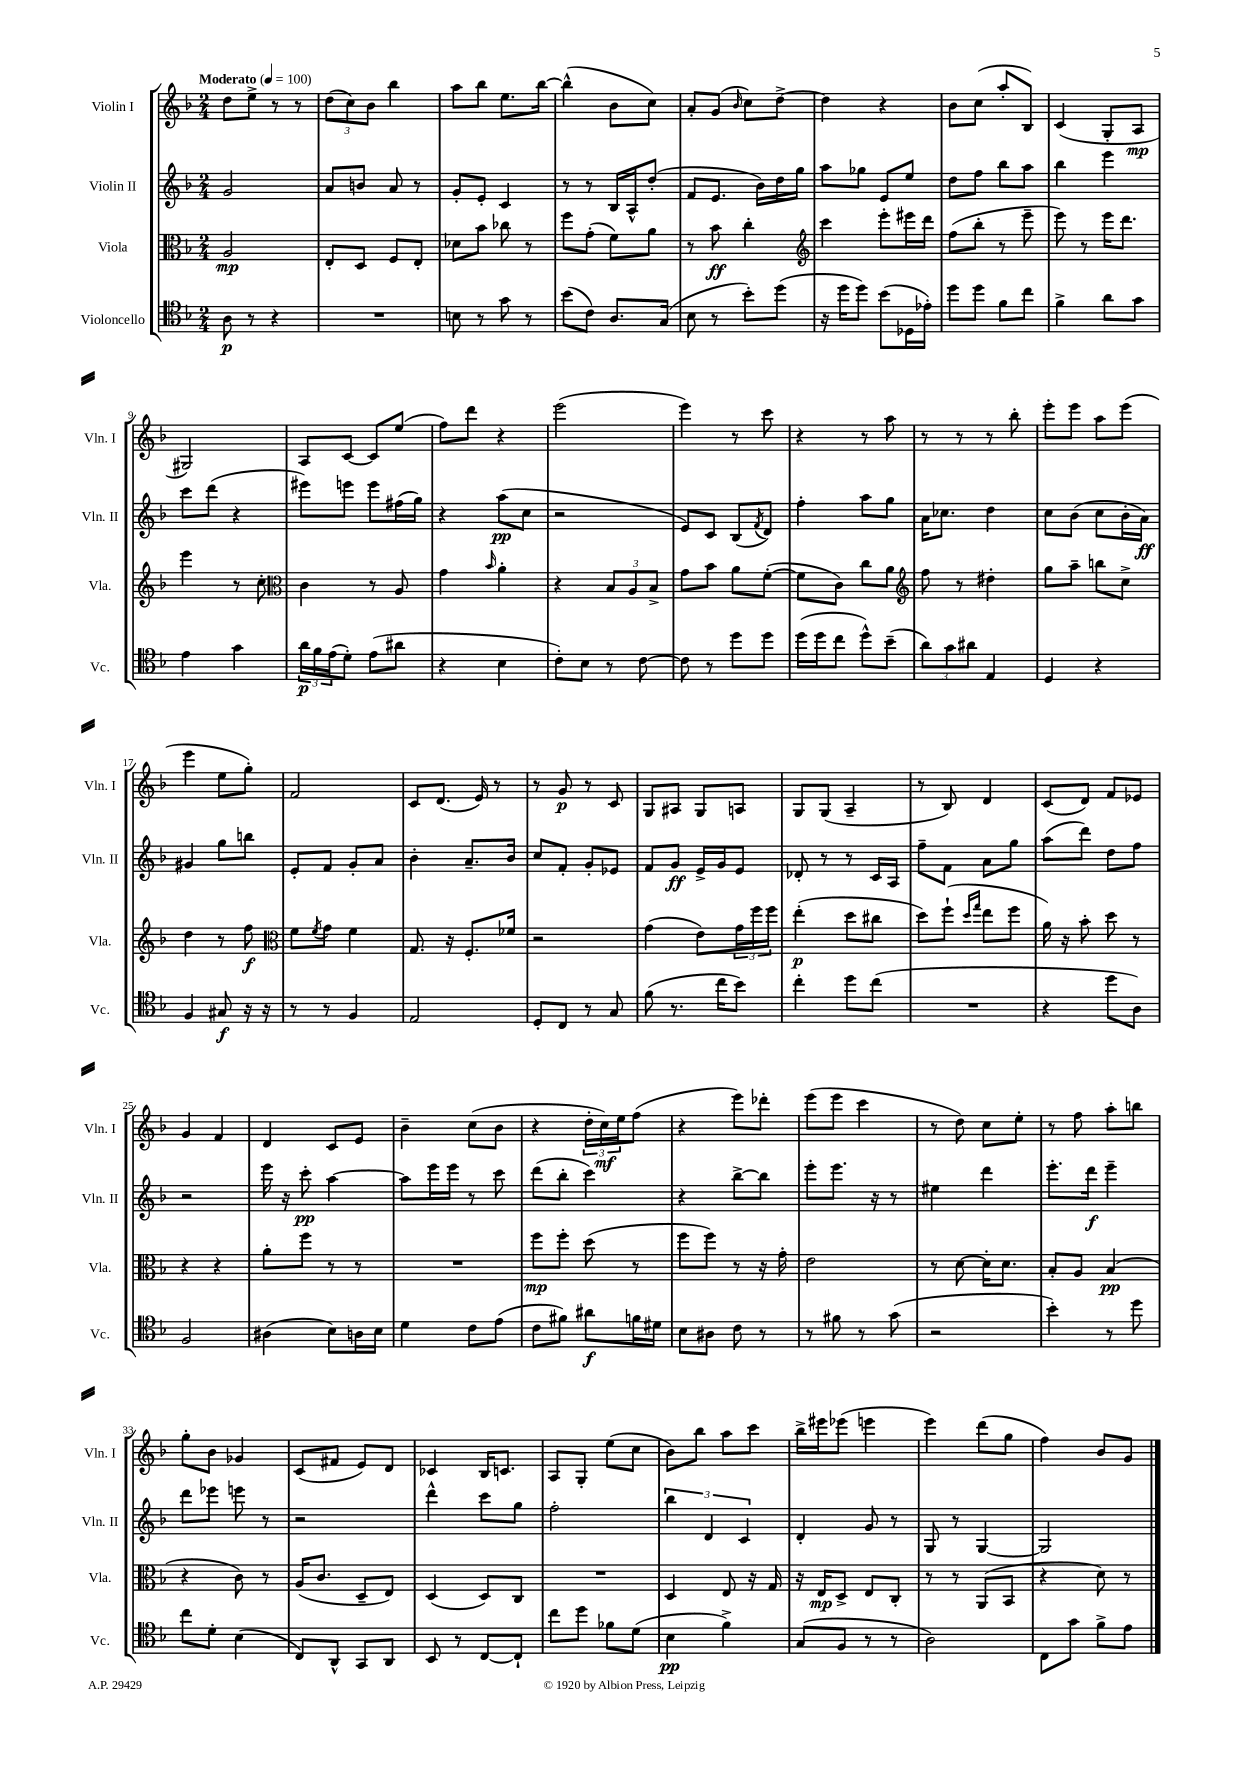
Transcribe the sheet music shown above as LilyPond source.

<<
\new StaffGroup <<
\new Staff = "s0" \with { instrumentName = "Violin I" shortInstrumentName = "Vln. I" } {
    \clef treble \key f \major \numericTimeSignature \time 2/4 \tempo "Moderato" 4 = 100
    d''8 e''8-> r8 r8 |
    \tuplet 3/2 { d''8( c''8) bes'8 } bes''4 |
    a''8 bes''8 e''8. bes''16~ |
    bes''4-^( bes'8 c''8) |
    a'8-. g'8( \grace { bes'16 } c''8) d''8~-> |
    d''4 r4 |
    bes'8 c''8( a''8-. bes8) |
    c'4( g8-. a8\mp |
    gis2) |
    a8 c'8~ c'8 e''8( |
    f''8) d'''8 r4 |
    e'''2( |
    e'''4) r8 c'''8 |
    r4 r8 a''8 |
    r8 r8 r8 bes''8-. |
    e'''8-. e'''8 a''8 e'''8( |
    e'''4 e''8 g''8-.) |
    f'2 |
    c'8 d'8.( e'16) r8 |
    r8 g'8\p r8 c'8 |
    g8 ais8 g8 a8 |
    g8 g8( a4-- |
    r8 bes8) d'4 |
    c'8( d'8) f'8 ees'8 |
    g'4 f'4 |
    d'4 c'8 e'8 |
    bes'4-- c''8( bes'8 |
    r4 \tuplet 3/2 { d''16-. c''16\mf) e''16 } f''8( |
    r4 e'''8) des'''8-. |
    e'''8( e'''8 c'''4 |
    r8 d''8) c''8 e''8-. |
    r8 f''8 a''8-. b''8 |
    g''8-. bes'8 ges'4 |
    c'8( fis'8 e'8) d'8 |
    ces'4 bes16 c'8. |
    a8 g8-. e''8( c''8 |
    bes'8) bes''8 a''8 c'''8 |
    bes''16-> eis'''16 ees'''8( e'''4 |
    e'''4) d'''8( g''8 |
    f''4) bes'8 g'8 \bar "|." |
}
\new Staff = "s1" \with { instrumentName = "Violin II" shortInstrumentName = "Vln. II" } {
    \clef treble \key f \major \numericTimeSignature \time 2/4
    g'2 |
    a'8 b'8 a'8 r8 |
    g'8-. e'8-. c'4 |
    r8 r8 bes16 a16-^ d''8-.( |
    f'8 e'8. bes'16) d''16 g''16 |
    a''8 ges''8 e'8 e''8 |
    d''8 f''8 bes''8 a''8 |
    bes''4 e'''4 |
    c'''8 d'''8( r4 |
    eis'''8) e'''8 e'''8 fis''16( g''16) |
    r4 a''8\pp( c''8 |
    r2 |
    e'8) c'8 bes8( \acciaccatura { f'8 } d'8) |
    f''4-. a''8 g''8 |
    a'16 ces''8. d''4 |
    c''8 bes'8( c''8 bes'16-. a'16\ff) |
    gis'4 g''8 b''8 |
    e'8-. f'8 g'8-. a'8 |
    bes'4-. a'8.-- bes'16 |
    c''8 f'8-. g'8-. ees'8 |
    f'8 g'8\ff e'16-> g'16 e'8 |
    des'8-. r8 r8 c'16 a16 |
    f''8-- f'8 a'8 g''8 |
    a''8( d'''8) d''8 f''8 |
    r2 |
    e'''16 r16 c'''8-.\pp a''4~ |
    a''8 e'''16 e'''16 r8 c'''8 |
    d'''8( bes''8-. c'''4) |
    r4 bes''8~-> bes''8 |
    e'''8-. e'''8. r16 r8 |
    eis''4 d'''4 |
    e'''8.-. d'''16\f e'''4-- |
    d'''8 ees'''8 e'''8 r8 |
    r2 |
    d'''4-^ c'''8 g''8 |
    f''2-. |
    \tuplet 3/2 { bes''4 d'4 c'4 } |
    d'4-. g'8 r8 |
    g8 r8 g4~ |
    g2 \bar "|." |
}
\new Staff = "s2" \with { instrumentName = "Viola" shortInstrumentName = "Vla." } {
    \clef alto \key f \major \numericTimeSignature \time 2/4
    a2\mp |
    e8-. d8 f8 e8-. |
    des'8 bes'8 ces''8 r8 |
    f''8 g'8-.( f'8) a'8 |
    r8 bes'8\ff c''4-. |
    \clef treble c'''4 e'''8-. eis'''16 d'''16 |
    f''8( bes''8-. r8 e'''8-- |
    e'''8) r8 e'''16 d'''8. |
    e'''4 r8 c''8-. |
    \clef alto c'4 r8 a8 |
    g'4 \grace { bes'16 } a'4-. |
    r4 \tuplet 3/2 { bes8 a8 bes8-> } |
    g'8 bes'8 a'8 f'8~-.( |
    f'8 c'8) c''8 a'8 |
    \clef treble f''8 r8 dis''4-. |
    g''8 a''8-- b''8 c''8-> |
    d''4 r8 f''8\f |
    \clef alto f'8 \acciaccatura { f'8 } g'8 f'4 |
    g8. r16 f8.-. fes'16 |
    r2 |
    g'4( e'8) \tuplet 3/2 { g'16 f''16 f''16 } |
    e''4-.\p( d''8 cis''8 |
    d''8) f''8-!( \grace { d''16 g''16 } e''8 f''8 |
    a'16) r16 bes'8-. d''8 r8 |
    r4 r4 |
    a'8-. f''8 r8 r8 |
    R2 |
    f''8\mp f''8-. d''8( r8 |
    f''8 f''8) r8 r16 g'16-. |
    e'2 |
    r8 d'8~ d'16-. d'8. |
    bes8-. a8 bes4\pp( |
    r4 c'8) r8 |
    a16( c'8. d8-- e8) |
    d4( d8) c8 |
    R2 |
    d4 e8 r16 g16 |
    r16 e16\mp d8-> e8 c8-. |
    r8 r8 a,8( bes,8 |
    r4 d'8) r8 \bar "|." |
}
\new Staff = "s3" \with { instrumentName = "Violoncello" shortInstrumentName = "Vc." } {
    \clef tenor \key f \major \numericTimeSignature \time 2/4
    a8\p r8 r4 |
    R2 |
    b8 r8 g'8 r8 |
    bes'8( c'8) a8. g16( |
    bes8 r8 bes'8-.) d''8( |
    r16 d''16 d''8) bes'8( des16 ees'16-.) |
    d''8 d''8 f'8 c''8 |
    f'4-> a'8 g'8 |
    e'4 g'4 |
    \tuplet 3/2 { a'16\p f'16 e'16( } d'8-.) e'8( ais'8 |
    r4 bes4 |
    c'8-.) bes8 r8 c'8~ |
    c'8 r8 d''8 d''8 |
    d''16( d''16 c''8 d''8-^) bes'8--( |
    \tuplet 3/2 { a'8) g'8 ais'8 } e4 |
    d4 r4 |
    f4 gis8\f r16 r16 |
    r8 r8 f4 |
    e2 |
    d8-. c8 r8 g8 |
    f'8( r8. c''16 bes'8) |
    c''4-. d''8 c''8( |
    R2 |
    r4 d''8 a8) |
    f2 |
    ais4( bes8) a16 bes16 |
    d'4 c'8 e'8( |
    c'8 fis'8) ais'8\f f'16 dis'16 |
    bes8 ais8 c'8 r8 |
    r8 fis'8 r8 g'8( |
    r2 |
    bes'4-.) r8 d''8 |
    c''8 d'8-. bes4( |
    c8) a,8-^ g,8 a,8 |
    bes,8 r8 c8~ c8-! |
    c''8 d''8 fes'8 d'8( |
    bes4\pp f'4->) |
    g8( f8 r8 r8 |
    a2) |
    c8 g'8 f'8-> e'8 \bar "|." |
}
>>
>>
